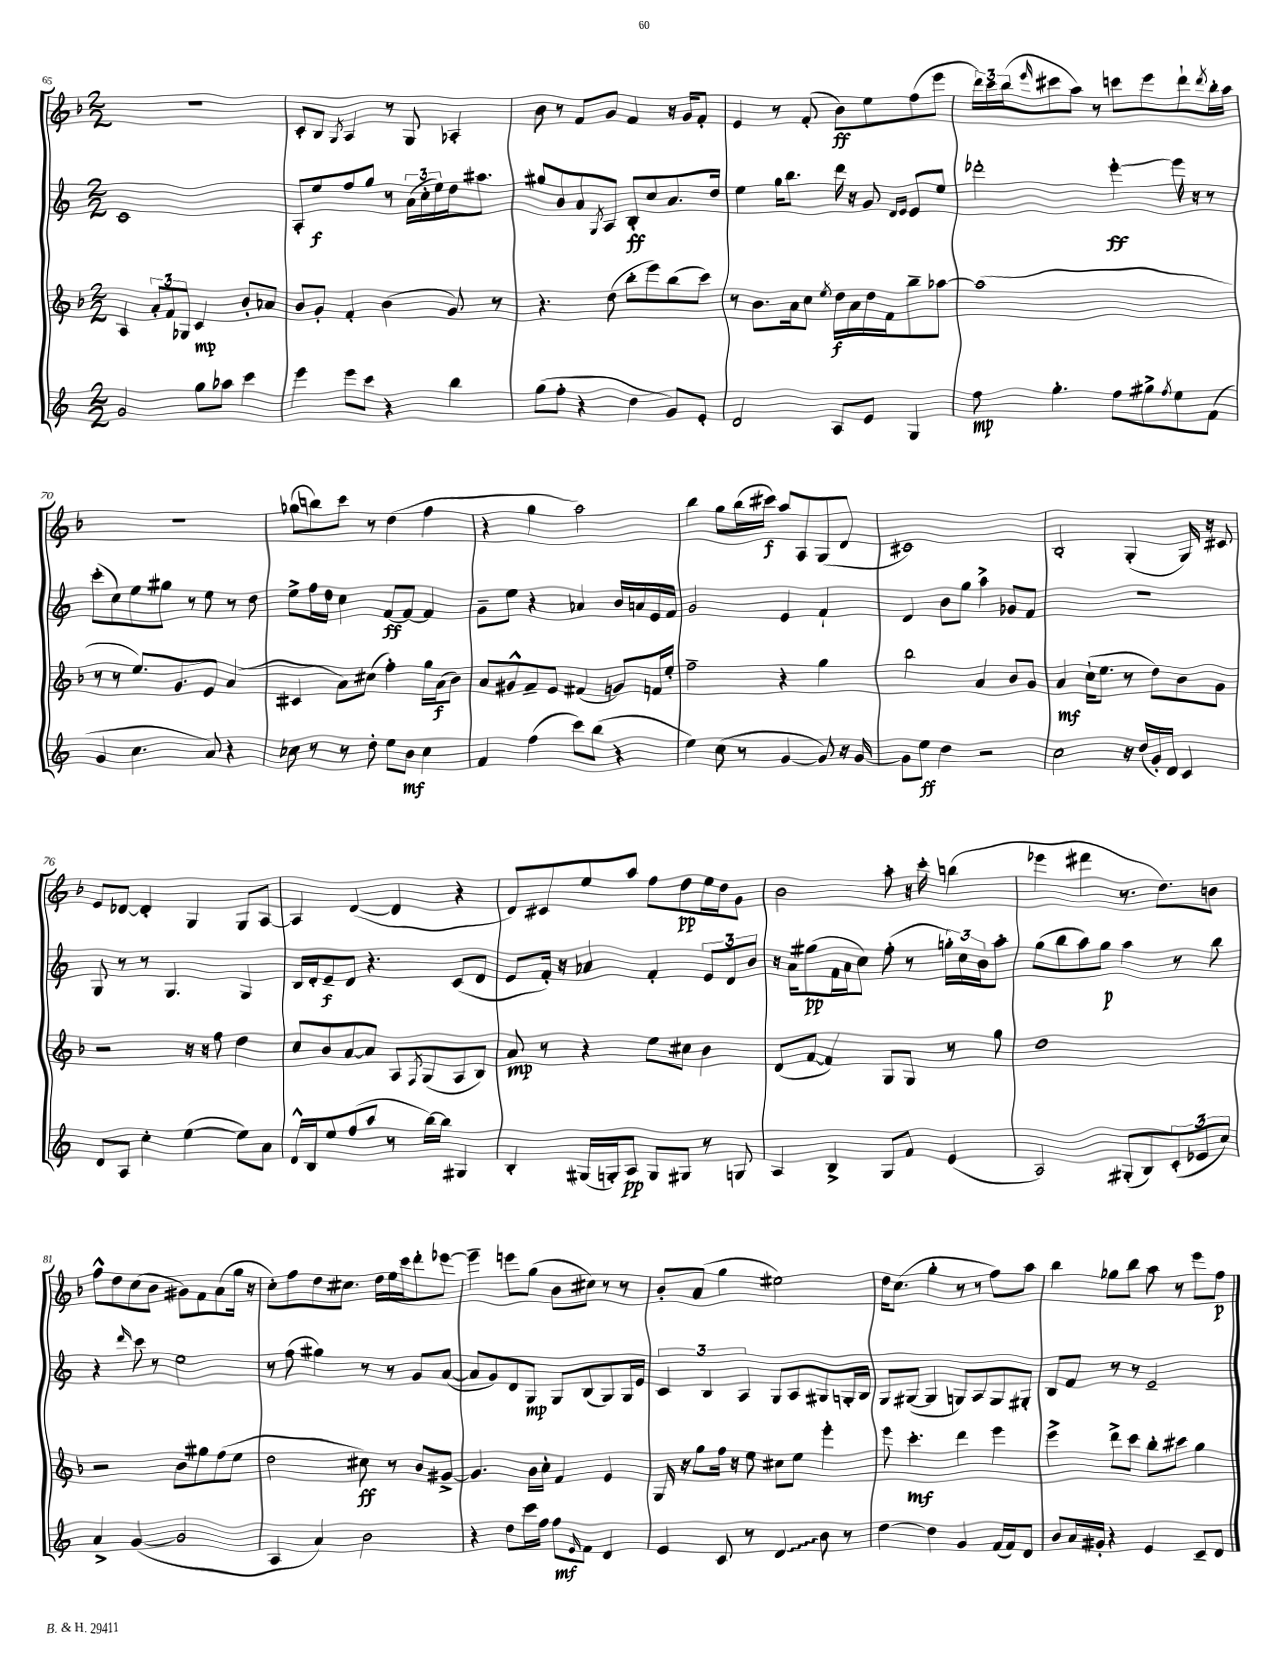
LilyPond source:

<<
\new StaffGroup <<
\new Staff = "s0" {
    \clef treble \key f \major \numericTimeSignature \time 2/2
    R1 |
    c'8-. bes8 \acciaccatura { g8 } a4 r8 g8 aes4-. |
    bes'8 r8 f'8 g'8 f'4 r16 g'16 f'8-. |
    e'4 r8 f'8-.( bes'8\ff) e''8 f''8( e'''8 |
    \tuplet 3/2 { d'''16) c'''16 bes''16( } \grace { e'''16 } cis'''8 a''8) r8 c'''8 e'''8 d'''8-! \acciaccatura { d'''8 } bes''16-. a''16 |
    R1 |
    ges''8( b''8) c'''8 r8 d''4( f''4 |
    r4 g''4 a''2) |
    bes''4 g''8 bes''16( cis'''16\f) a''8 a8 g8( d'8 |
    cis'1) |
    bes2-. g4-.( g16) r16 cis'8 |
    e'8 des'8~ des'4-. g4 g8 a8~ |
    a4 d'4~( d'4 r4 |
    d'8) cis'8 e''8 a''8 f''8 d''8\pp e''16 d''16 g'8 |
    bes'2 a''8-. r16 c'''16-. b''4( |
    ees'''4 dis'''4 r8. d''8.) b'8 |
    f''8-^ d''8 c''8( bes'8 gis'8) f'8 a'8( g''16 r16 |
    c''8-.) f''8 d''8 cis''8. d''16 e''16 c'''16 d'''8-. ees'''8~ |
    ees'''4-- e'''8 g''8( bes'8 cis''8) r8 r8 |
    bes'8-. a'8( g''4 eis''2) |
    d''16 c''8.( g''4-. r8 r8 f''8) a''8 |
    bes''4 ges''8 bes''8 a''8 r8 e'''8 f''8\p \bar "|." |
}
\new Staff = "s1" {
    \clef treble \key c \major \numericTimeSignature \time 2/2
    c'1 |
    a8-. e''8\f f''8 g''8 r8 \tuplet 3/2 { a'16( c''16-. e''16) } d''16 ais''8. |
    gis''8 b'8 a'8 \acciaccatura { g8 } a8 b8-.\ff c''8 a'8. d''16 |
    e''4 g''16 b''8. d'''16 r16 g'8 \grace { d'16 e'16 } e'8 e''8 |
    des'''2-. e'''4~-.\ff e'''16 r16 r8 |
    c'''8-.( c''8) e''8 gis''8 r8 e''8 r8 d''8 |
    e''8-> f''16 d''16 c''4 f'8~\ff f'8~ f'4 |
    g'8-- e''8 r4 aes'4 b'16 a'16 e'16 f'16 |
    g'2 e'4 f'4-! |
    d'4 b'8 g''8 a''4-> ges'8 f'8 |
    R1 |
    g8 r8 r8 g4. g4 |
    b16 d'16-. e'8--\f d'8 r4. c'8( d'8 |
    e'8 f'16-.) r16 aes'4 f'4-. \tuplet 3/2 { e'8 d'8 b'8 } |
    r16 a'16 gis''8\pp( f'16 a'16 c''8) f''8-.( r8 \tuplet 3/2 { g''16-.) c''16 b'16 } a''8-. |
    g''8( b''8 a''8) g''8\p a''4 r8 b''8 |
    r4 \grace { d'''16 } c'''8 r8 e''2 |
    r8 f''8( gis''4) r8 r8 g'8 a'8~( |
    a'8 g'8) d'8 g8\mp g8 b8( g8) g16 e'16 |
    \tuplet 3/2 { c'4 b4 a4 } g8 a8 gis8 g16-. b16 |
    g8 gis8~( gis4 g8) a8 g8 gis8-. |
    b8 f'8 r8 r8 e'2-- \bar "|." |
}
\new Staff = "s2" {
    \clef treble \key f \major \numericTimeSignature \time 2/2
    a4 \tuplet 3/2 { a'8-. f'8 ges8 } c'4\mp bes'8-. aes'8 |
    bes'8 g'8-. f'4-. bes'4( g'8) r8 |
    r4. d''8( bes''8-. e'''8) bes''8( c'''8) |
    r8 bes'8. a'16 c''8 \acciaccatura { e''8 } d''16\f a'16 d''16 f'16 bes''8-- aes''8~ |
    aes''1( |
    r8 r8 e''8.) g'8. e'8 a'4( |
    cis'4 a'8) cis''8( f''4-.) g''16 a'16\f( bes'8) |
    a'8 gis'8-^ f'8-- e'8 fis'4( g'8) f'16 e''16-. |
    f''2-- r4 g''4 |
    bes''2 a'4 bes'8 g'8 |
    a'4\mf c''16-!( e''8. r8 d''8) bes'8 g'8 |
    r2 r16 r16 f''8 d''4 |
    c''8 bes'8 a'8~ a'8 a8 \acciaccatura { f8 } g8( a8 bes8) |
    a'8\mp r8 r4 e''8 cis''8 bes'4 |
    d'8( f'8~ f'4) g8 g8 r8 g''8 |
    d''1 |
    r2 bes'8 gis''8 f''8( e''8 |
    d''2 cis''8\ff) r8 bes'8 gis'8~-> |
    gis'4. bes'16 c''16-. f'4 e'4 |
    g16 r16 g''8 f''16 r16 e''8 cis''8 e''8 e'''4-. |
    e'''8 c'''4.-.\mf d'''4 e'''4 |
    e'''4-> d'''8-> c'''8 bes''8-. cis'''8 g''4 \bar "|." |
}
\new Staff = "s3" {
    \clef treble \key c \major \numericTimeSignature \time 2/2
    g'2 g''8 aes''8 c'''4 |
    e'''4 e'''8 c'''8 r4 b''4 |
    g''8( f''8-. r4 d''4 g'8) e'8-. |
    d'2 a8 e'8 g4 |
    f''8\mp g''4.-. f''8 gis''8-> \acciaccatura { f''8 } e''8 f'8( |
    g'4 c''4. a'8) r4 |
    ces''8 r8 r8 d''8-. e''8 b'8\mf ces''4 |
    f'4 f''4( c'''8) b''8( r4 |
    e''4) c''8( r8 g'4~ g'8) r16 g'16~ |
    g'8 e''8\ff d''4 r2 |
    c''2 r16 d''16( g'16-.) d'16 c'4 |
    d'8 a8 c''4-. e''4~( e''8) a'8 |
    d'16-^ b16 e''8 f''8( a''8 r8 b''16~) b''16 gis4 |
    b4-. gis16( g16-.) a8\pp g8 gis8 r8 g8 |
    a4 b4-> g8 f'8 e'4( |
    a2) gis8-.( b8) \tuplet 3/2 { c'8-.( ees'8 c''8) } |
    a'4-> g'4~( g'2 |
    a4 a'4) b'2 |
    r4 d''8 c'''16 f''16 f''8\mf \grace { e'16 } f'8 d'4 |
    e'4 c'8 r8 \once \override Glissando.style = #'zigzag d'4\glissando b'8 r8 |
    d''4~ d''4 g'4 f'16( f'16) d'8 |
    b'8 a'16 gis'16-. r4 e'4 c'8-- d'8 \bar "|." |
}
>>
>>
\layout { \context { \Score currentBarNumber = #65 } }
